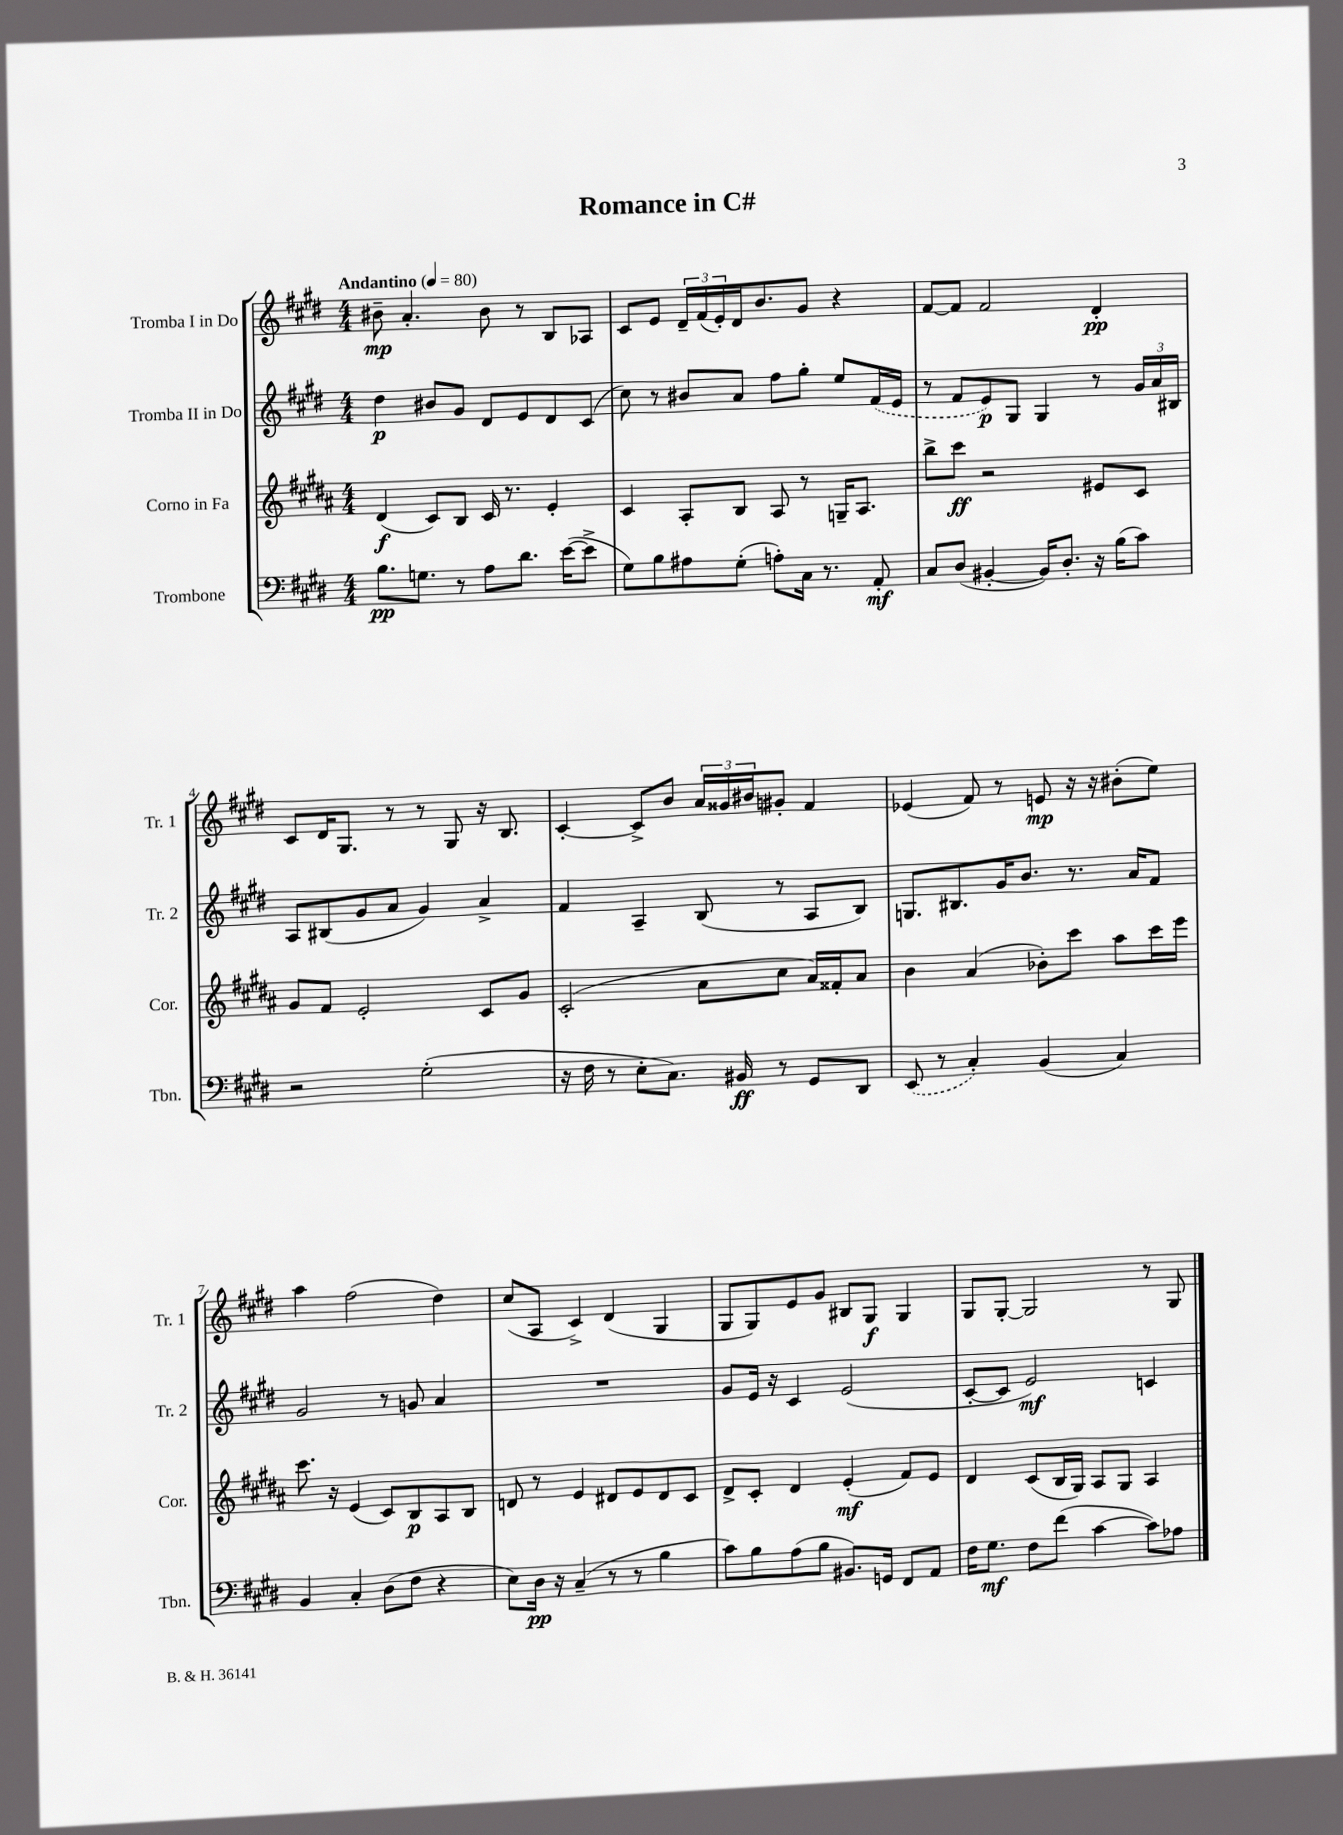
\header { title = "Romance in C#" }
<<
\new StaffGroup <<
\new Staff = "s0" \with { instrumentName = "Tromba I in Do" shortInstrumentName = "Tr. 1" } {
    \clef treble \key e \major \numericTimeSignature \time 4/4 \tempo "Andantino" 4 = 80
    bis'8--\mp a'4.-. bis'8 r8 b8 aes8 |
    cis'8 e'8 \tuplet 3/2 { dis'16-- fis'16( e'16-.) } dis'16 b'8. gis'8 r4 |
    fis'8~ fis'8 fis'2 dis'4-.\pp |
    cis'8 dis'16 gis8. r8 r8 gis8 r16 b8. |
    cis'4~-. cis'8-> b'8 \tuplet 3/2 { a'16 gisis'16 bis'16 } gis'8-. fis'4 |
    ees'4( fis'8) r8 e'8\mp r16 r16 bis'8-.( e''8) |
    a''4 fis''2( dis''4) |
    cis''8( a8 cis'4->) dis'4( gis4 |
    gis8 gis8) e'8 gis'8 bis8 gis8\f gis4 |
    gis8 gis8~-. gis2 r8 gis8 \bar "|." |
}
\new Staff = "s1" \with { instrumentName = "Tromba II in Do" shortInstrumentName = "Tr. 2" } {
    \clef treble \key e \major \numericTimeSignature \time 4/4
    dis''4\p bis'8 gis'8 dis'8 e'8 dis'8 cis'8( |
    cis''8) r8 bis'8 a'8 fis''8 gis''8-. e''8 \once \slurDashed fis'16( e'16 |
    r8 fis'8 e'8\p) gis8 gis4 r8 \tuplet 3/2 { gis'16 a'16 bis16 } |
    a8 bis8( gis'8 a'8 gis'4) a'4-> |
    fis'4 a4-- b8( r8 a8 b8) |
    g8. bis8. gis'16 b'8. r8. a'16 fis'8 |
    gis'2 r8 g'8 a'4 |
    R1 |
    gis'8 e'16 r16 cis'4 e'2( |
    cis'8~-. cis'8 e'2\mf) c'4 \bar "|." |
}
\new Staff = "s2" \with { instrumentName = "Corno in Fa" shortInstrumentName = "Cor." } {
    \clef treble \key b \major \numericTimeSignature \time 4/4
    dis'4\f( cis'8) b8 cis'16 r8. e'4-. |
    cis'4 ais8-. b8 ais8 r8 g16-- ais8. |
    b''8-> cis'''8\ff r2 eis'8 cis'8 |
    gis'8 fis'8 e'2-. cis'8 gis'8 |
    cis'2-.( ais'8 cis''8 ais'16) fisis'16-. ais'8 |
    b'4 ais'4( bes'8-.) cis'''8 ais''8 cis'''16 e'''16 |
    cis'''8. r16 e'4( cis'8) b8\p ais8 b8 |
    d'8 r8 e'4 dis'8 e'8 dis'8 cis'8 |
    dis'8-> cis'8-. dis'4 e'4-.\mf( fis'8) e'8 |
    dis'4 cis'8( b16 gis16) ais8 gis8 ais4 \bar "|." |
}
\new Staff = "s3" \with { instrumentName = "Trombone" shortInstrumentName = "Tbn." } {
    \clef bass \key e \major \numericTimeSignature \time 4/4
    b8.\pp g8. r8 a8 dis'8. e'16~( e'8-> |
    gis8) b8 ais8 gis8-.( a8-.) cis16 r8. a,8-.\mf |
    cis8 dis8( bis,4~-. bis,16) dis8.-. r16 b16( cis'8) |
    r2 gis2-.( |
    r16 fis16 r8 e8-. cis8.) bis,16\ff r8 gis,8 dis,8 |
    \once \slurDashed e,8( r8 cis4-.) b,4( cis4) |
    b,4 cis4-. dis8( fis8 r4 |
    e8) dis16\pp r16 cis4--( r8 r8 b4 |
    cis'8) b8 a8( b8 bis,8.) g,16 fis,8 a,8 |
    fis16 gis8.\mf fis8 fis'8( cis'4~ cis'8) aes8 \bar "|." |
}
>>
>>
